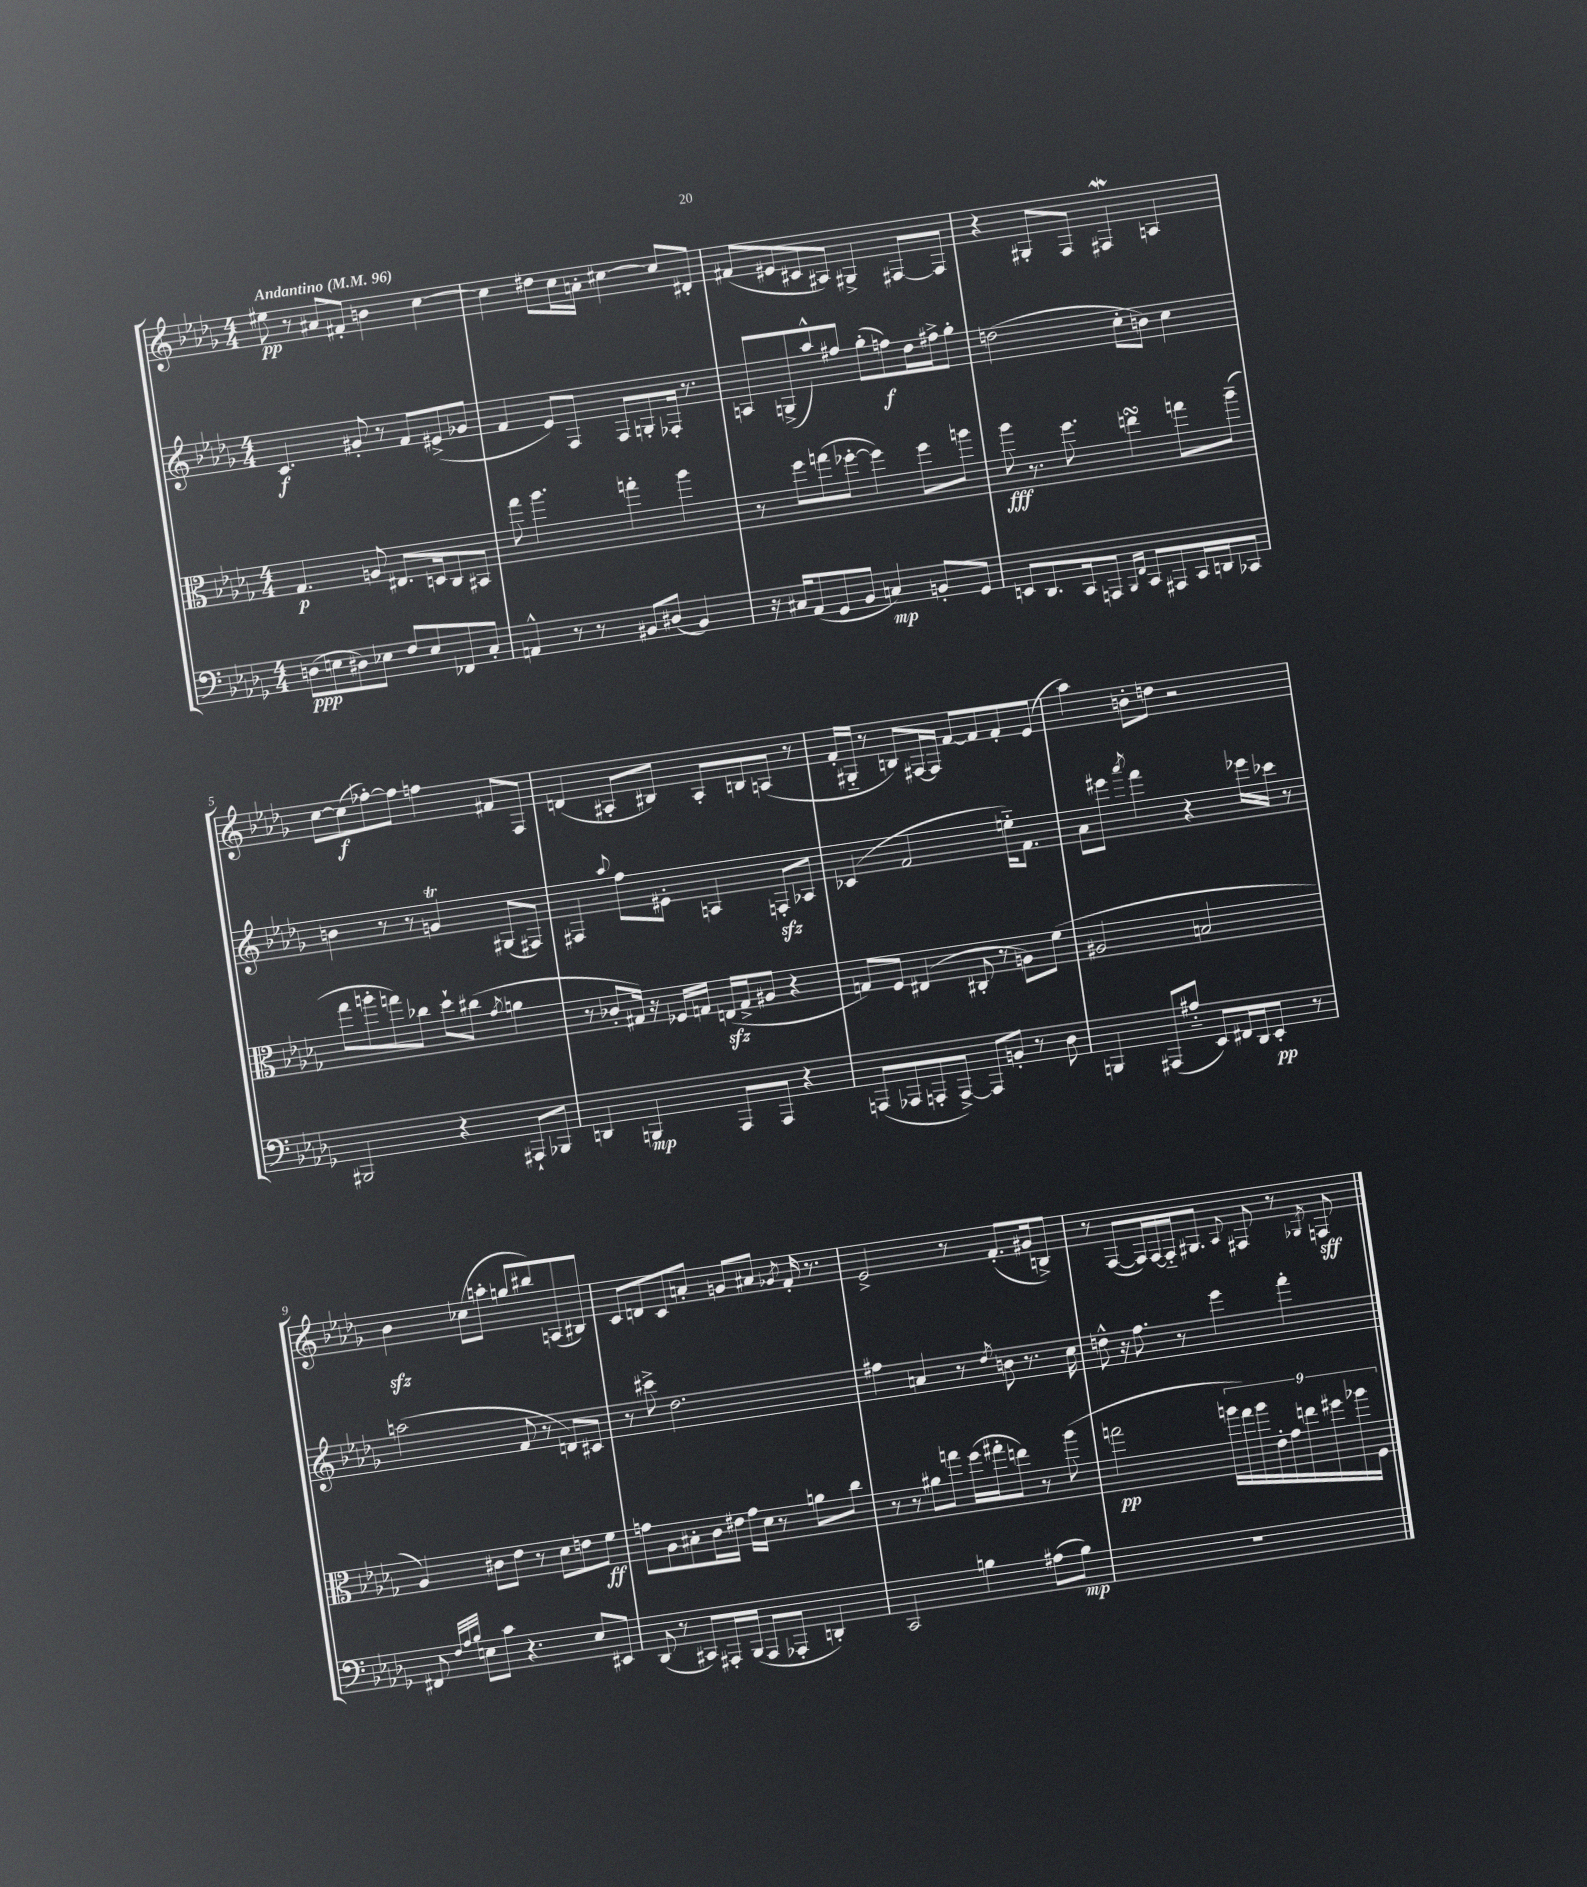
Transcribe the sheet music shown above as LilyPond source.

<<
\new StaffGroup <<
\new Staff = "s0" {
    \clef treble \key des \major \numericTimeSignature \time 4/4 \tempo "Andantino" 4 = 96
    \autoBeamOff eis''8\pp r8 ais'8[ fis'8]-. b'4 c''4~ |
    c''4 dis''8[ c''16 a'16]-. cis''4~ cis''8[ dis'8]-. |
    fis'8[( eis'8 cis'8 ais8]) gis4-> fis8[~ fis8] |
    r4 gis8[-. f8] fis4\mordent a4 |
    c''8[~ c''8\f( fes''8~-.) fes''8] f''4 fis'8[ f8] |
    d'4( ais8[-. bis8]) ais8[-. b8 a8]( r8 |
    f'16[-. gis16]-_ r8 b8[) fis16~ fis16] f'8[~ f'8 f'8-. ees'8]( |
    aes''4) b'8[-. d''8] r2 |
    bes'4\sfz ces''8[( a''8]-. g''8[ bis''8) a8( bis8]) |
    c'8[ d'8 c'8 a'8]-. g'8[ ais'8] \acciaccatura { ges'8 } f'16-. r8. |
    ees'2-> r8 f'8.[-.( gis'16 b8]->) |
    r8 f8[~( f16) f16~ f16-_ gis8.] \appoggiatura { aes8 } fis8 r8 \acciaccatura { ges8 } f8\sff \bar "|." |
}
\new Staff = "s1" {
    \clef treble \key des \major \numericTimeSignature \time 4/4
    \autoBeamOff c'4.\f gis'8-. r8 f'8[ eis'8->( ges'8] |
    f'4 ees'8[) f8] f8[ g8-. fes16]-. r8. |
    a8[ g8->( aes''8-^) fis''8] ges''8[-.( f''8\f) des''16 fis''16-> ges''8]-. |
    d''2( c''8[-. b'8]) c''4 |
    b'4 r8 r8 g'4\trill gis8[( fis8]) |
    fis4 \appoggiatura { aes''8 } f''8[ eis'8]-. a4 f8[-.\sfz aes8] |
    ces'4( f'2 e''16[-_) f'8.] |
    aes'8[ eis'''8] \acciaccatura { aes'''8 } f'''4 r4 ees'''16[ ces'''16] r8 |
    a''2( f'8 r8 d'8[) cis'8] |
    r8 cis'''8-> des''2. |
    fis''4 a'4 r8 \acciaccatura { des''8 } b'8 r8. c''16 |
    d''8-^ r16 f''8. r8 ees'''4 f'''4-. \bar "|." |
}
\new Staff = "s2" {
    \clef alto \key des \major \numericTimeSignature \time 4/4
    \autoBeamOff ges4.\p a8 eis8.[ d16 c8 bis,8] |
    ges''8 aes''4. g''4-. aes''4 |
    r8 f''8[ g''8( fes''8]~-. fes''4) fes''8[ a''8] |
    aes''8\fff r8. f''8. e''4\turn g''8[ aes''8]--( |
    ges''8[ a''8-. g''8) ces''8] des''8[-! cis''8]( \acciaccatura { ges'8 } a'4 |
    r8 ces'8[-. gis16]) r16 fes16[ g16] e16[\sfz( g16-> ais8] r4 |
    g8[) f8] eis4( cis8-. r8 a8[) f'8]( |
    ais2 b2 |
    aes4) cis'8[ ees'8] r8 des'8[ e'8 f'8]\ff |
    g'8[ aes8 bis8-. c'16 eis'16] g'16[ des'16] r8 a'8[ c''8] |
    r8 r8 ais'8[ g''8] f''16[( gis''16-. e''8]) r8 aes''8( |
    g''2\pp \tuplet 9/8 { a''16[ g''16) a''16 ees'16-. ges'16 e''16 fis''16 aes''16 f16] } \bar "|." |
}
\new Staff = "s3" {
    \clef bass \key des \major \numericTimeSignature \time 4/4
    \autoBeamOff d8[\ppp( e8 dis8) ees8] f8[ ees8 fes,8 c8]-. |
    a,4-^ r8 r8 bis,8[ dis8]( bis,4) |
    r16 cis16[ aes,8( ges,8 bes,8] c4\mp) b,8[-. ges,8] |
    e,8[ des,8. c,16 a,,8] \grace { bes,,16[ f,16] } c,8[ ais,,8 c,16 d,16 ces,8] |
    bis,,2 r4 ais,,8[-! bes,,8] |
    d,4 b,,4\mp aes,,8[ aes,,8] r4 |
    a,,8[( aes,,8 a,,8-. a,,8]~->) a,,8[ b,8]-. r8 des8 |
    b,,4 ais,,8[( ais8]-_ ees,8[) fis,16 des,16 ees,8]-.\pp r8 |
    fis,8 \grace { f32[ aes32 bes32] } e8[ c'8] r4. e8[ eis,8] |
    des,8( r8 cis,8[) ais,,16-. bes,,16]( ais,,8[ aes,,8]-. d,4-.) |
    c,2 b4 ais8[( b8]\mp) |
    R1 \bar "|." |
}
>>
>>
